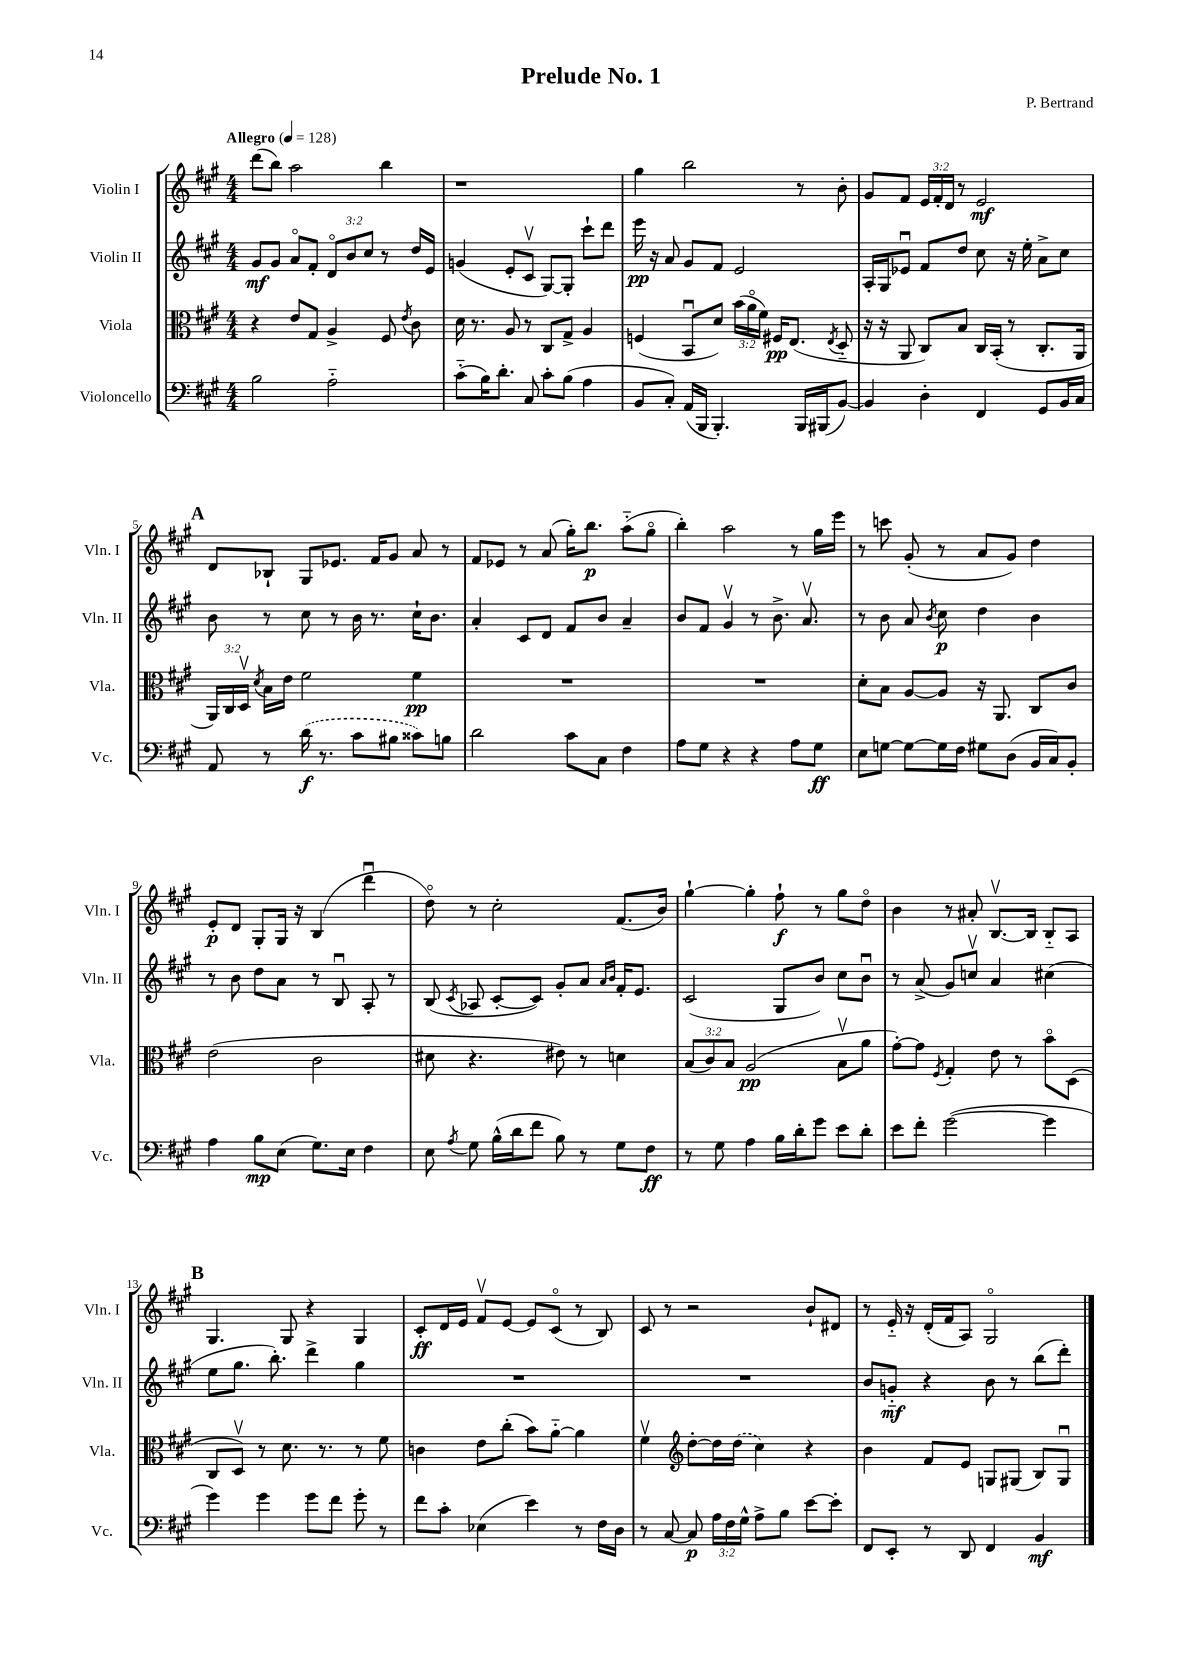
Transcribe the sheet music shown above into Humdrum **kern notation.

**kern	**kern	**kern	**kern
*staff4	*staff3	*staff2	*staff1
*clefF4	*clefC3	*clefG2	*clefG2
*k[f#c#g#]	*k[f#c#g#]	*k[f#c#g#]	*k[f#c#g#]
*M4/4	*M4/4	*M4/4	*M4/4
*MM128	*MM128	*MM128	*MM128
2B	4r	8g#	(8ddd
.	.	8g#	8bb)
.	8e	8ao	2aa
.	8G#	8f#'	.
2A'~	4A^	12do	.
.	.	12b	.
.	.	12cc#	.
.	8F#	8r	4bb
.	8qe	.	.
.	8c#	16dd	.
.	.	16e	.
=	=	=	=
(8c#'~	16d	(4g	1r
.	8.r	.	.
16B)	.	.	.
8.d'	.	.	.
.	8A	8e'	.
8C#	8r	8c#v	.
8c#'	8C#	[8G#)	.
(8B	8G#^	8G#']	.
4A	4A	8ccc#`	.
.	.	8ddd	.
=	=	=	=
8BB	(4F	16eee	4gg#
.	.	16r	.
8C#')	.	8a	.
(16AA	8BBu	8g#	2bb
16BBB	.	.	.
4.BBB')	8d)	8f#	.
.	(24b	2e	.
.	24ao	.	.
.	24f#)	.	.
.	16F#	.	.
.	(8.E	.	.
16BBB	.	.	8r
(16BBB#	.	.	.
.	8qE	.	.
[8BB)	8D'~	.	8b'
=	=	=	=
4BB]	16r	16A'	8g#
.	16r	16G#	.
.	8AA	8e-u	8f#
4D'	8C#)	8f#	24e
.	.	.	24f#'
.	.	.	24d
.	8B	8dd	8r
4FF#	16C#	8cc#	2e
.	(16BB'	.	.
.	8r	16r	.
.	.	16ee'	.
8GG#	8.C#'	8a^	.
16BB	.	8cc#	.
16C#	16AA	.	.
=	=	=	=
8AA	24AA)	8b	8d
.	24C#	.	.
.	24Dv	.	.
.	8qd	.	.
8r	16B	8r	8B-`
.	16e	.	.
(16d	2f#	8cc#	8G#
8.r	.	.	.
.	.	8r	8.e-
8c#	.	16b	.
.	.	8.r	16f#
8B#	.	.	8g#
8c##)	4f#	16cc#`	8a
.	.	8.b	.
8B	.	.	8r
=	=	=	=
2d	1r	4a'	8f#
.	.	.	8e-
.	.	8c#	8r
.	.	8d	(8a
8c#	.	8f#	16gg#')
.	.	.	8.bb
8C#	.	8b	.
4F#	.	4a~	(8aa'~
.	.	.	8gg#o
=	=	=	=
8A	1r	8b	4bb')
8G#	.	8f#	.
4r	.	4g#v	2aa
4r	.	8r	.
.	.	8.b^	.
8A	.	.	8r
.	.	8.av	.
8G#	.	.	16gg#
.	.	.	16eee
=	=	=	=
8E	8d'	8r	8r
[8G	8B	8b	8ccc
8G_	[8A	8a	(8g#'
.	.	8qb	.
16G]	8A]	8cc#	8r
16F#	.	.	.
8G#	16r	4dd	8a
.	8.AA	.	.
(8D	.	.	8g#)
16BB	8C#	4b	4dd
16C#)	.	.	.
8BB'	8c#	.	.
=	=	=	=
4A	(2e	8r	8e'
.	.	8b	8d
8B	.	8dd	8G#'
(8E	.	8a	16G#
.	.	.	16r
8.G#)	2c#	8r	(4B
.	.	8Bu	.
16E	.	.	.
4F#	.	8A'	4dddu
.	.	8r	.
=	=	=	=
8E	8d#	(8B	8ddo)
8qA	.	8qc#	.
8G#	4.r	8A-	8r
(16B^^	.	[8c#'	2cc#'
16d	.	.	.
8f#	.	8c#])	.
8B)	8e#)	8g#'	.
8r	8r	8a	.
.	.	16qqa	.
.	.	16qqb	.
8G#	4d	16f#'	(8.f#
.	.	8.e	.
8F#	.	.	.
.	.	.	16b)
=	=	=	=
8r	(12B	(2c#	[4gg#`
.	12c#)	.	.
8G#	.	.	.
.	12B	.	.
4A	(2A	.	4gg#']
16B	.	8G#	8ff#`
16d'	.	.	.
8g#	.	8b)	8r
8e	8Bv	8cc#	8gg#
8d'	8a	8bu	8ddo
=	=	=	=
8e	[8g#')	8r	4b
8f#'	8g#]	(8a^	.
.	8qF#	.	.
([2g#	4G#'	8g#)	8r
.	.	8ccv	8a#'
.	8e	4a	[8.Bv
.	8r	.	.
.	.	.	16B]
4g#]	8bo	(4cc#	8B'~
.	(8D	.	8A
=	=	=	=
4g#)	8C#	8ee	4.G#
.	8Dv)	8.gg#	.
4g#	8r	.	.
.	.	8.bb')	.
.	8.d	.	8G#
8g#	.	4ddd^	4r
.	8.r	.	.
8f#	.	.	.
8g#'	8r	4gg#	4G#
8r	8f#	.	.
=	=	=	=
8f#	4c	1r	8c#'
8c#'	.	.	16d
.	.	.	16e
(4E-	8e	.	8f#v
.	(8cc#'	.	[8e
4e)	8b)	.	8e]
.	[8a'~	.	(8c#o
8r	4a]	.	8r
16F#	.	.	8B)
16D	.	.	.
=	=	=	=
8r	4f#v	1r	8c#
[8C#	.	.	8r
*	*clefG2	*	*
8C#]	[8dd'	.	2r
24A	16dd]	.	.
24F#	.	.	.
.	(16dd	.	.
24G#^^	.	.	.
8A^	4cc#)	.	.
8B	.	.	.
[8e	4r	.	8b`
8e']	.	.	8d#
=	=	=	=
8FF#	4b	8b	8r
8EE'	.	8g'~	16e'~
.	.	.	16r
8r	8f#	4r	(16d'
.	.	.	16f#
8DD	8e	.	8A)
4FF#	8G	8b	2G#o
.	(8G#	8r	.
4BB	8B)	(8bb	.
.	8G#u	8ddd')	.
==	==	==	==
*-	*-	*-	*-
